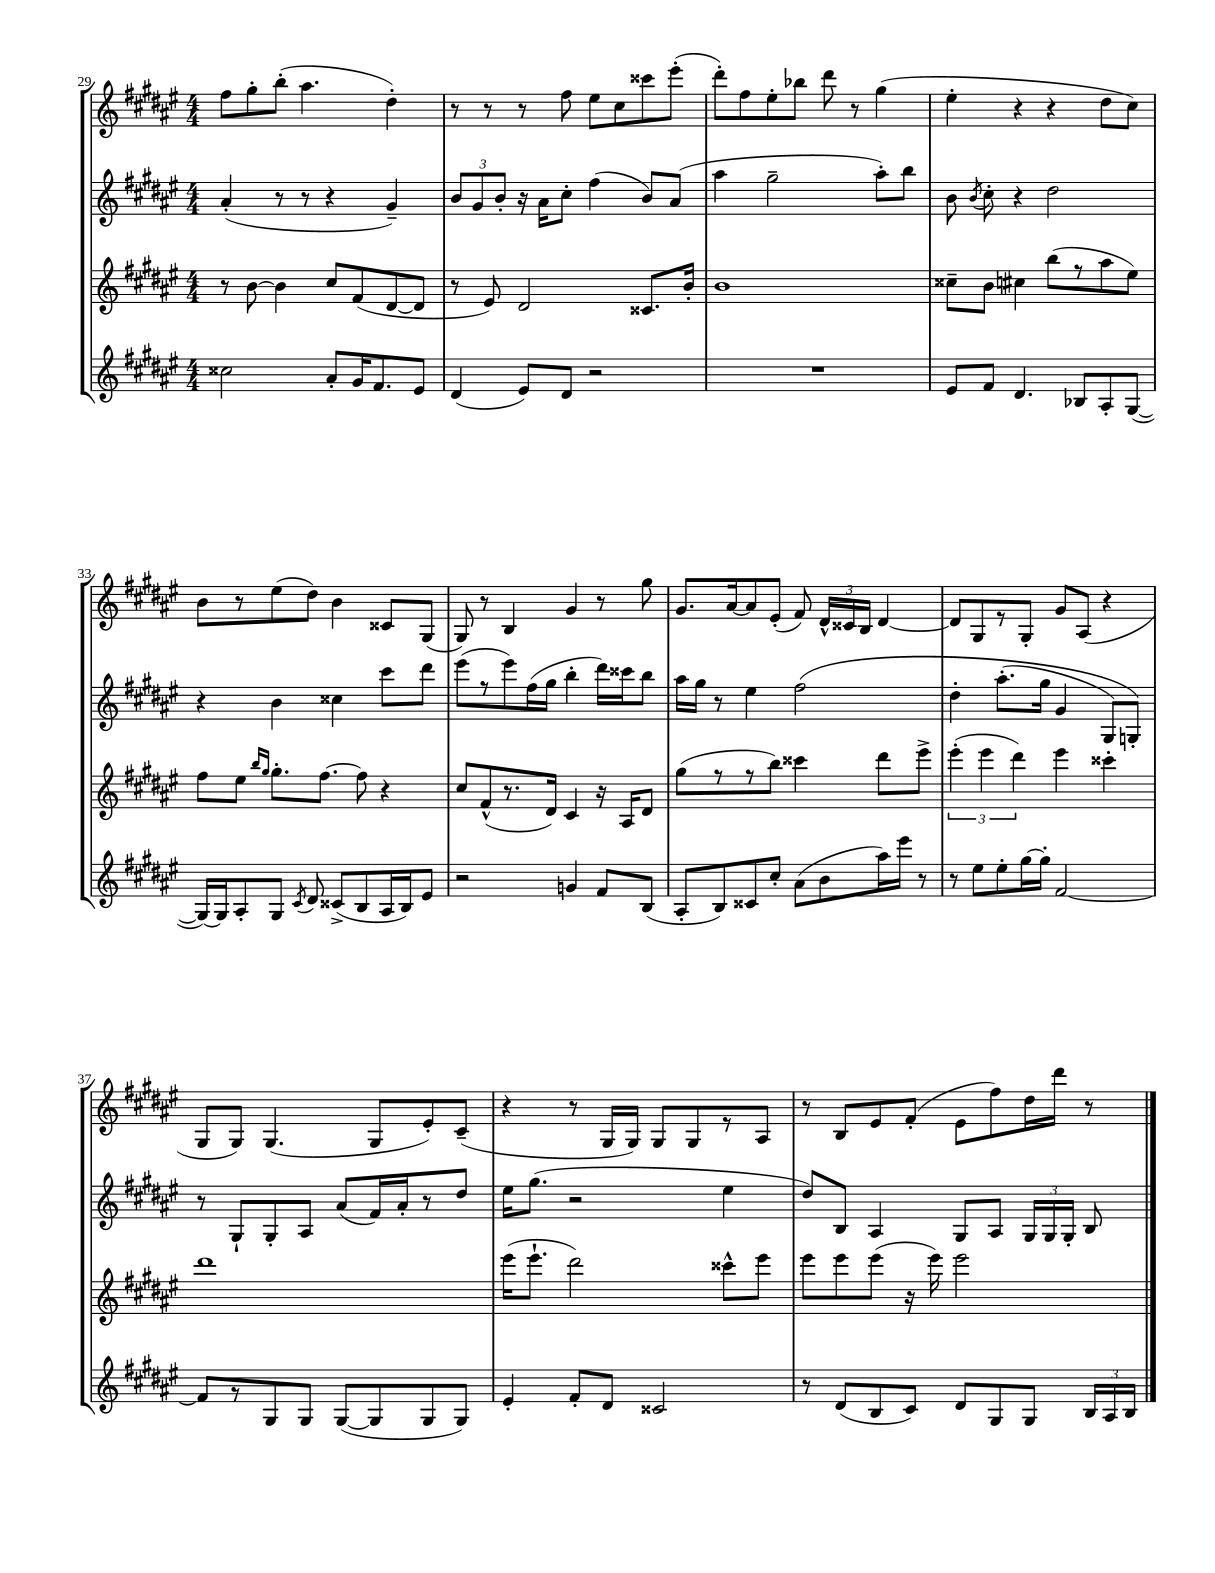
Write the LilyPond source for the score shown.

<<
\new StaffGroup <<
\new Staff = "s0" {
    \clef treble \key fis \major \numericTimeSignature \time 4/4
    \autoBeamOff fis''8[ gis''8-. b''8]-.( ais''4. dis''4-.) |
    r8 r8 r8 fis''8 eis''8[ cis''8 cisis'''8 eis'''8]-.( |
    dis'''8[-.) fis''8 eis''8-. bes''8] dis'''8 r8 gis''4( |
    eis''4-. r4 r4 dis''8[ cis''8]) |
    b'8[ r8 eis''8( dis''8]) b'4 cisis'8[ gis8]( |
    gis8) r8 b4 gis'4 r8 gis''8 |
    gis'8.[ ais'16~ ais'8 eis'8]-.( fis'8) \tuplet 3/2 { dis'16[-^ cisis'16 b16] } dis'4~ |
    dis'8[ gis8 r8 gis8]-. gis'8[ ais8]( r4 |
    gis8[ gis8]) gis4.( gis8[ eis'8-.) cis'8]--( |
    r4 r8 gis16[ gis16]) gis8[ gis8 r8 ais8] |
    r8 b8[ eis'8 fis'8]-.( eis'8[ fis''8) dis''16 dis'''16] r8 \bar "|." |
}
\new Staff = "s1" {
    \clef treble \key fis \major \numericTimeSignature \time 4/4
    \autoBeamOff ais'4-.( r8 r8 r4 gis'4--) |
    \tuplet 3/2 { b'8[ gis'8 b'8]-. } r16 ais'16[ cis''8]-. fis''4( b'8[) ais'8]( |
    ais''4 gis''2-- ais''8[-.) b''8] |
    b'8 \acciaccatura { b'8 } cis''8-. r4 dis''2 |
    r4 b'4 cisis''4 cis'''8[ dis'''8] |
    eis'''8[( r8 eis'''8) fis''16( gis''16] b''4-. dis'''16[) cisis'''16 b''8] |
    ais''16[ gis''16] r8 eis''4 fis''2\( |
    dis''4-. ais''8.[-.( gis''16] gis'4 gis8[) g8]-.\) |
    r8 gis8[-! gis8-. ais8] ais'8[( fis'16) ais'16-. r8 dis''8] |
    eis''16[ gis''8.]( r2 eis''4 |
    dis''8[) b8] ais4 gis8[ ais8] \tuplet 3/2 { gis16[ gis16 gis16]-. } b8 \bar "|." |
}
\new Staff = "s2" {
    \clef treble \key fis \major \numericTimeSignature \time 4/4
    \autoBeamOff r8 b'8~ b'4 cis''8[ fis'8( dis'8~ dis'8] |
    r8 eis'8) dis'2 cisis'8.[ b'16]-. |
    b'1 |
    cisis''8[-- b'8] cis''4 b''8[( r8 ais''8 eis''8]) |
    fis''8[ eis''8] \grace { b''16[ gis''16] } gis''8.[-. fis''8.]~ fis''8 r4 |
    cis''8[ fis'8-^( r8. dis'16]) cis'4 r16 ais16[ dis'8] |
    gis''8[( r8 r8 b''8]) cisis'''4 dis'''8[ eis'''8]-> |
    \tuplet 3/2 { eis'''4-.( eis'''4 dis'''4) } eis'''4 cisis'''4-. |
    dis'''1 |
    eis'''16[( eis'''8.]-! dis'''2) cisis'''8[-^ eis'''8] |
    eis'''8[ eis'''8 eis'''8]( r16 eis'''16) eis'''2 \bar "|." |
}
\new Staff = "s3" {
    \clef treble \key fis \major \numericTimeSignature \time 4/4
    \autoBeamOff cisis''2 ais'8[-. gis'16 fis'8. eis'8] |
    dis'4( eis'8[) dis'8] r2 |
    R1 |
    eis'8[ fis'8] dis'4. bes8[ ais8-. gis8]~( |
    gis16[~) gis16 ais8-. gis8] \acciaccatura { cis'8 } dis'8 cisis'8[->( b8 ais16 b16) eis'8] |
    r2 g'4 fis'8[ b8]( |
    ais8[-. b8) cisis'8 cis''8]-. ais'8[( b'8 ais''16) eis'''16] r8 |
    r8 eis''8[ eis''8-. gis''16~ gis''16]-. fis'2~ |
    fis'8[ r8 gis8 gis8] gis8[~( gis8 gis8 gis8]) |
    eis'4-. fis'8[-. dis'8] cisis'2 |
    r8 dis'8[( b8 cis'8]) dis'8[ gis8 gis8] \tuplet 3/2 { b16[ ais16 b16] } \bar "|." |
}
>>
>>
\layout { \context { \Score currentBarNumber = #29 } }
